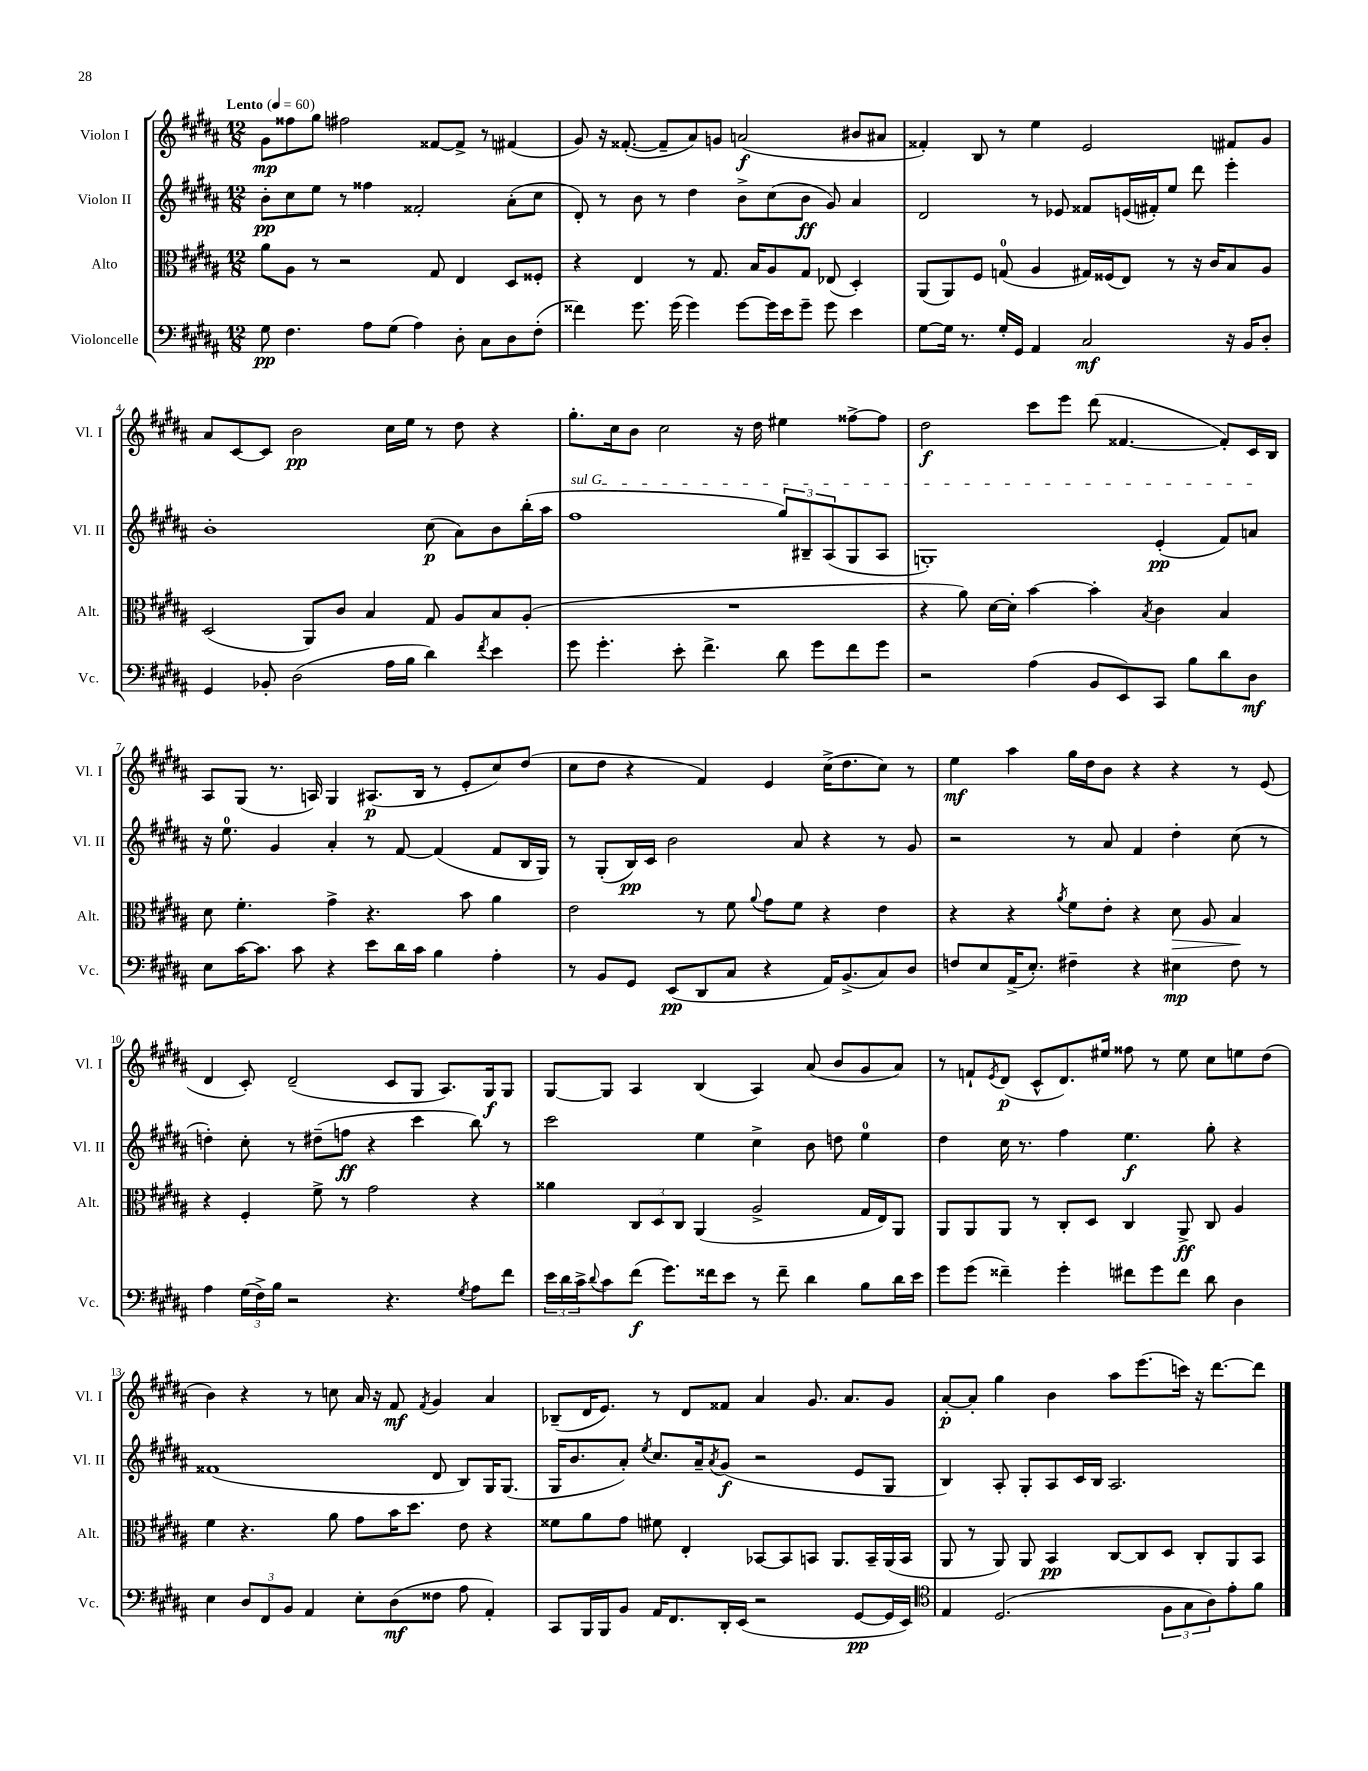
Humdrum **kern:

**kern	**kern	**kern	**kern
*staff4	*staff3	*staff2	*staff1
*clefF4	*clefC3	*clefG2	*clefG2
*k[f#c#g#d#a#]	*k[f#c#g#d#a#]	*k[f#c#g#d#a#]	*k[f#c#g#d#a#]
*M12/8	*M12/8	*M12/8	*M12/8
*MM60	*MM60	*MM60	*MM60
8G#	8a#	8b'	8g#
4.F#	8A#	8cc#	8ff##
.	8r	8ee	8gg#
.	2r	8r	2ff#
8A#	.	4ff##	.
(8G#	.	.	.
4A#)	.	2f##'	.
.	8G#	.	[8f##
8D#'	4E	.	8f##^]
8C#	.	.	8r
8D#	8D#	(8a#'	(4f#
(8F#'	8F##'	8cc#	.
=	=	=	=
4f##)	4r	8d#')	8g#)
.	.	8r	16r
.	.	.	([8.f##'
8.g#	4E	8b	.
.	.	8r	8f##~]
(16g#	.	.	.
4g#)	8r	4dd#	8a#)
.	8.G#	.	8g
[8g#	.	8b^	(2a
.	16B	.	.
16g#]	8A#	(8cc#	.
16e	.	.	.
8g#~	8G#	8b	.
8g#	(8E-	8g#)	.
4e	4D#')	4a#	8b#
.	.	.	8a#
=	=	=	=
[8G#	(8AA#	2d#	4f##')
16G#]	8AA#)	.	.
8.r	.	.	.
.	8F#	.	8B
16G#'	(8G	.	8r
16GG#	.	.	.
4AA#	4A#	8r	4ee
.	.	8e-	.
2C#	16G#)	8f##	2e
.	(16F##	.	.
.	8E)	(16e	.
.	.	16f#')	.
.	8r	8ee	.
.	16r	8ddd#	.
.	16c#	.	.
16r	8B	4eee'	8f#
16BB	.	.	.
8D#'	8A#	.	8g#
=	=	=	=
4GG#	(2D#	1b'	8a#
.	.	.	[8c#
8BB-'	.	.	8c#]
(2D#	.	.	2b
.	8AA#)	.	.
.	8c#	.	.
.	4B	.	.
16A#	.	.	16cc#
16B	.	.	16ee
4d#)	8G#	(8cc#	8r
.	8A#	8a#)	8dd#
8qf#	.	.	.
4e	8B	8b	4r
.	(8A#'	(16bb'	.
.	.	16aa#	.
=	=	=	=
8g#	1.r	1ff#	8.gg#'
4.g#'	.	.	.
.	.	.	16cc#
.	.	.	8b
.	.	.	2cc#
8e'	.	.	.
4.f#^	.	.	.
.	.	.	16r
.	.	.	16dd#
8d#	.	12gg#)	4ee#
.	.	12B#~	.
8g#	.	.	.
.	.	(12A#	.
8f#	.	8G#	[8ff##^
8g#	.	8A#	8ff##]
=	=	=	=
2r	4r	1G')	2dd#
.	8a#)	.	.
.	[16d#	.	.
.	16d#']	.	.
(4A#	[4b	.	8ccc#
.	.	.	8eee
8BB	4b']	.	(8ddd#
8EE)	.	.	[4.f##
.	8qB	.	.
8CC#	4c#	(4e'	.
8B	.	.	.
8d#	4B	8f#)	8f##'])
8D#	.	8a	16c#
.	.	.	16B
=	=	=	=
8E	8d#	16r	8A#
.	.	8.ee	.
[16c#	4.f#'	.	(8G#
8.c#]	.	.	.
.	.	4g#	8.r
8c#	.	.	.
.	.	.	16A)
4r	4g#^	4a#'	4G#
8e	4.r	8r	(8.A#
16d#	.	[8f#	.
16c#	.	.	16B
4B	.	(4f#]	8r
.	8b	.	8e'
4A#'	4a#	8f#	8cc#)
.	.	16B	(8dd#
.	.	16G#)	.
=	=	=	=
8r	2e	8r	8cc#
8BB	.	(8G#'	8dd#
8GG#	.	16B)	4r
.	.	16c#	.
(8EE	.	2b	.
8DD#	8r	.	4f#)
8C#	8f#	.	.
.	8qqa#	.	.
4r	8g#	.	4e
.	8f#	8a#	.
16AA#)	4r	4r	(16cc#^
(8.BB^	.	.	8.dd#
8C#)	4e	8r	8cc#)
8D#	.	8g#	8r
=	=	=	=
8F	4r	2r	4ee
8E	.	.	.
(16AA#^	4r	.	4aa#
8.E')	.	.	.
.	8qa#	.	.
4F#~	8f#	8r	16gg#
.	.	.	16dd#
.	8e'	8a#	8b
4r	4r	4f#	4r
4E#	8d#	4dd#'	4r
.	8A#	.	.
8F#	4B	(8cc#	8r
8r	.	8r	(8e
=	=	=	=
4A#	4r	4dd')	4d#
(24G#	4F#'	8cc#'	8c#')
24F#^)	.	.	.
24B	.	.	.
2r	.	8r	(2d#~
.	8f#^	(8dd#~	.
.	8r	8ff	.
.	2g#	4r	.
4.r	.	.	8c#
.	.	4ccc#	8G#
.	.	.	8.A#)
8qG#	.	.	.
8A#	4r	8bb)	.
.	.	.	16G#
8f#	.	8r	8G#
=	=	=	=
24e	4a##	2ccc#	[8G#
24d#	.	.	.
24c#^	.	.	.
8qqd#	.	.	.
8c#	.	.	8G#]
(8f#	12C#	.	4A#
.	12D#	.	.
8.g#)	.	.	.
.	12C#	.	.
.	(4AA#	4ee	(4B
16f##	.	.	.
8e	.	.	.
8r	2A#^	4cc#^	4A#)
8f##~	.	.	.
4d#	.	8b	(8a#
.	.	8dd	8b
8B	16G#	4ee	8g#
.	16E)	.	.
16d#	8AA#	.	8a#)
16e	.	.	.
=	=	=	=
8g#	8AA#	4dd#	8r
(8g#	8AA#	.	8f`
.	.	.	8qe
4f##~)	8AA#	16cc#	(8d#
.	.	8.r	.
.	8r	.	8c#^^
4g#'	8C#'	4ff#	8.d#)
.	8D#	.	.
.	.	.	16ee#
8f#	4C#	4.ee	8ff##
8g#	.	.	8r
8f#	8AA#^	.	8ee#
8d#	8C#	8gg#'	8cc#
4D#	4A#	4r	8ee
.	.	.	(8dd#
=	=	=	=
4E	4f#	(1f##	4b)
12D#	4.r	.	4r
12FF#	.	.	.
12BB	.	.	.
4AA#	.	.	8r
.	8a#	.	8cc
8E'	8g#	.	16a#
.	.	.	16r
(8D#	16b	.	8f#
.	8.dd#	.	.
.	.	.	8qf#
8F##	.	8d#	4g#
8A#	8e	8B)	.
4AA#')	4r	16G#	4a#
.	.	(8.G#	.
=	=	=	=
8CC#	8f##	16G#	(8B-~
.	.	8.b	.
16BBB	8a#	.	16d#
16BBB	.	.	8.e)
8BB	8g#	8a#')	.
.	.	8qee	.
16AA#	8f#	8.cc#	8r
8.FF#	.	.	.
.	4E'	.	8d#
.	.	16a#~	.
.	.	8qa#	.
16DD#'	.	(8g#	8f##
(16EE	.	.	.
2r	[8BB-	2r	4a#
.	8BB-]	.	.
.	8BB	.	8.g#
.	8.AA#	.	.
.	.	.	8.a#
[8GG#	.	8e	.
.	16BB~	.	.
16GG#]	(16AA#	8G#	8g#
16EE)	16BB	.	.
=	=	=	=
*clefC4	*	*	*
4E	8AA#	4B)	[8a#'
.	8r	.	8a#']
(2.D#	8AA#)	8A#'	4gg#
.	8AA#	8G#'	.
.	4BB	8A#	4b
.	.	16c#	.
.	.	16B	.
.	[8C#	2.A#	8aa#
.	8C#]	.	(8.eee
12F#	8D#	.	.
.	.	.	16ccc)
12G#	.	.	.
.	8C#'	.	16r
12A#)	.	.	.
.	.	.	[8.ddd#
8e'	8AA#	.	.
8f#	8BB	.	8ddd#]
==	==	==	==
*-	*-	*-	*-
